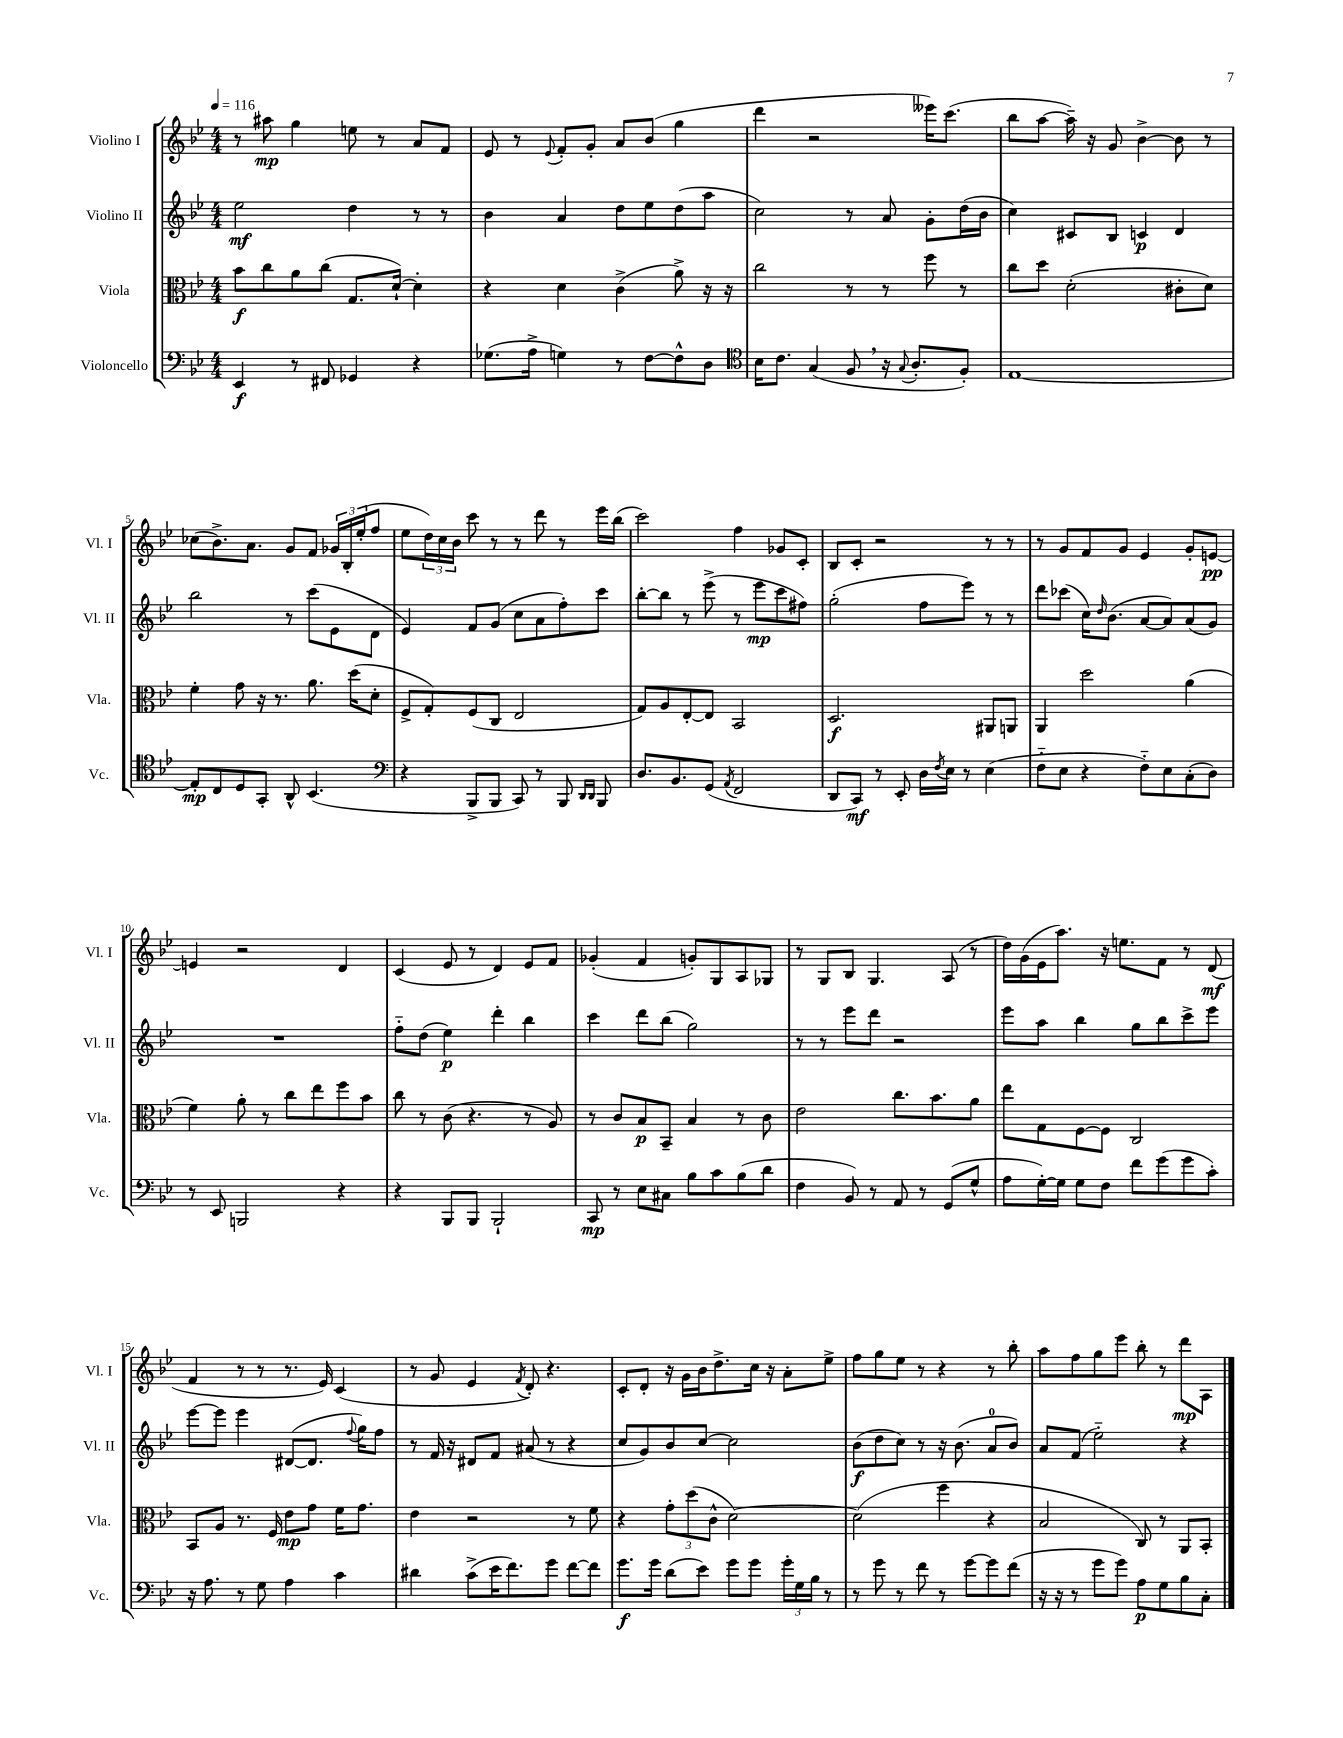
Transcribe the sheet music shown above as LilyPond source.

<<
\new StaffGroup <<
\new Staff = "s0" \with { instrumentName = "Violino I" shortInstrumentName = "Vl. I" } {
    \clef treble \key bes \major \numericTimeSignature \time 4/4 \tempo 4 = 116
    r8 ais''8\mp g''4 e''8 r8 a'8 f'8 |
    ees'8 r8 \appoggiatura { ees'8 } f'8-. g'8-. a'8 bes'8( g''4 |
    d'''4 r2 eeses'''16) c'''8.( |
    bes''8 a''8~ a''16--) r16 g'8 bes'4~-> bes'8 r8 |
    ces''8( bes'8.->) a'8. g'8 f'8 \tuplet 3/2 { ges'16 bes16-. ees''16-.( } f''8 |
    ees''8 \tuplet 3/2 { d''16) c''16 bes'16 } c'''8 r8 r8 d'''8 r8 ees'''16 bes''16( |
    c'''2) f''4 ges'8 c'8-. |
    bes8 c'8-. r2 r8 r8 |
    r8 g'8 f'8 g'8 ees'4 g'8-. e'8~\pp |
    e'4 r2 d'4 |
    c'4( ees'8 r8 d'4) ees'8 f'8 |
    ges'4-.( f'4 g'8-.) g8 a8 ges8 |
    r8 g8 bes8 g4. a8( r8 |
    d''16) g'16( ees'16 a''8.) r16 e''8. f'8 r8 d'8\mf( |
    f'4 r8 r8 r8. ees'16) c'4( |
    r8 g'8 ees'4 \acciaccatura { f'8 } d'8-.) r4. |
    c'8-. d'8-. r16 g'16 bes'16 d''8.-> c''16 r16 a'8-. ees''8-> |
    f''8 g''8 ees''8 r8 r4 r8 bes''8-. |
    a''8 f''8 g''8 ees'''8 bes''8-. r8 d'''8\mp a8 \bar "|." |
}
\new Staff = "s1" \with { instrumentName = "Violino II" shortInstrumentName = "Vl. II" } {
    \clef treble \key bes \major \numericTimeSignature \time 4/4
    ees''2\mf d''4 r8 r8 |
    bes'4 a'4 d''8 ees''8 d''8( a''8 |
    c''2) r8 a'8 g'8-. d''16( bes'16 |
    c''4) cis'8 bes8 c'4\p d'4 |
    bes''2 r8 c'''8( ees'8 d'8 |
    ees'4) f'8 g'8( c''8 a'8 f''8-.) c'''8 |
    bes''8~-. bes''8 r8 ees'''8->( r8 ees'''8\mp c'''8 fis''8) |
    g''2-.( f''8 ees'''8) r8 r8 |
    d'''8 ces'''8( c''16) \grace { d''16 } bes'8.( a'8~ a'8) a'8( g'8) |
    R1 |
    f''8-_ d''8( ees''4\p) d'''4-. bes''4 |
    c'''4 d'''8 bes''8( g''2) |
    r8 r8 ees'''8 d'''8 r2 |
    ees'''8 a''8 bes''4 g''8 bes''8 c'''8-> ees'''8 |
    ees'''8~ ees'''8 ees'''4 dis'8~( dis'8. \appoggiatura { f''8 } g''16) f''8 |
    r8 f'16 r16 dis'8 f'8 ais'8( r8 r4 |
    c''8 g'8) bes'8 c''8~ c''2 |
    bes'8\f( d''8 c''8) r8 r16 bes'8.( a'8-0 bes'8) |
    a'8 f'8( ees''2-_) r4 \bar "|." |
}
\new Staff = "s2" \with { instrumentName = "Viola" shortInstrumentName = "Vla." } {
    \clef alto \key bes \major \numericTimeSignature \time 4/4
    bes'8\f c''8 a'8 c''8( g8. d'16~-!) d'4-. |
    r4 d'4 c'4->( a'8->) r16 r16 |
    c''2 r8 r8 f''8 r8 |
    c''8 d''8 d'2-.( cis'8-. d'8) |
    f'4-. g'8 r16 r8. a'8. d''16( d'8-. |
    f8-> g8-.) f8( c8 ees2 |
    g8) a8 ees8~-. ees8 bes,2 |
    d2.\f ais,8 a,8 |
    a,4 d''2 a'4( |
    f'4) a'8-. r8 c''8 ees''8 f''8 bes'8 |
    c''8 r8 c'8( r4. r8 a8) |
    r8 c'8 bes8\p bes,8-- bes4 r8 c'8 |
    ees'2 c''8. bes'8. a'8 |
    ees''8 g8 f8~ f8 c2 |
    bes,8 a8 r8. f16 ees'8\mp g'8 f'16 g'8. |
    ees'4 r2 r8 f'8 |
    r4 \tuplet 3/2 { g'8-. d''8( c'8-^ } d'2~) |
    d'2( f''4 r4 |
    bes2 c8) r8 a,8 bes,8-. \bar "|." |
}
\new Staff = "s3" \with { instrumentName = "Violoncello" shortInstrumentName = "Vc." } {
    \clef bass \key bes \major \numericTimeSignature \time 4/4
    ees,4\f r8 fis,8 ges,4 r4 |
    ges8.( a16-> g4) r8 f8~ f8-^ d8 |
    \clef tenor bes16 c'8. g4( f8 \breathe r16 \appoggiatura { g8 } a8.-. f8-.) |
    ees1~ |
    ees8-.\mp c8 d8 g,8-. a,8-^ bes,4.( |
    \clef bass r4 bes,,8-> bes,,8 c,8) r8 bes,,8 \grace { d,16 d,16 } bes,,8 |
    d8. bes,8. g,8( \acciaccatura { a,8 } f,2 |
    d,8 c,8\mf) r8 ees,8-. d16 \acciaccatura { f8 } ees16 r8 ees4( |
    f8-_ ees8 r4 f8-_) ees8 c8-.( d8) |
    r8 ees,8 b,,2 r4 |
    r4 bes,,8 bes,,8 bes,,2-! |
    c,8\mp r8 ees8 cis8 bes8 c'8 bes8( d'8 |
    f4 bes,8) r8 a,8 r8 g,8( g8-^ |
    a8 g16~-.) g16 g8 f8 f'8 g'8( g'8 c'8-.) |
    r16 a8. r8 g8 a4 c'4 |
    dis'4 c'8->( ees'16 f'8.) g'8 f'8~ f'8 |
    g'8.\f g'16 d'8( ees'8) g'8 g'8 \tuplet 3/2 { g'16-. g16 bes16 } r8 |
    r8 g'8 r8 f'8 r8 g'8~ g'8 f'8( |
    r16 r16 r8 g'8 g'8) a8\p g8 bes8 c8-. \bar "|." |
}
>>
>>
